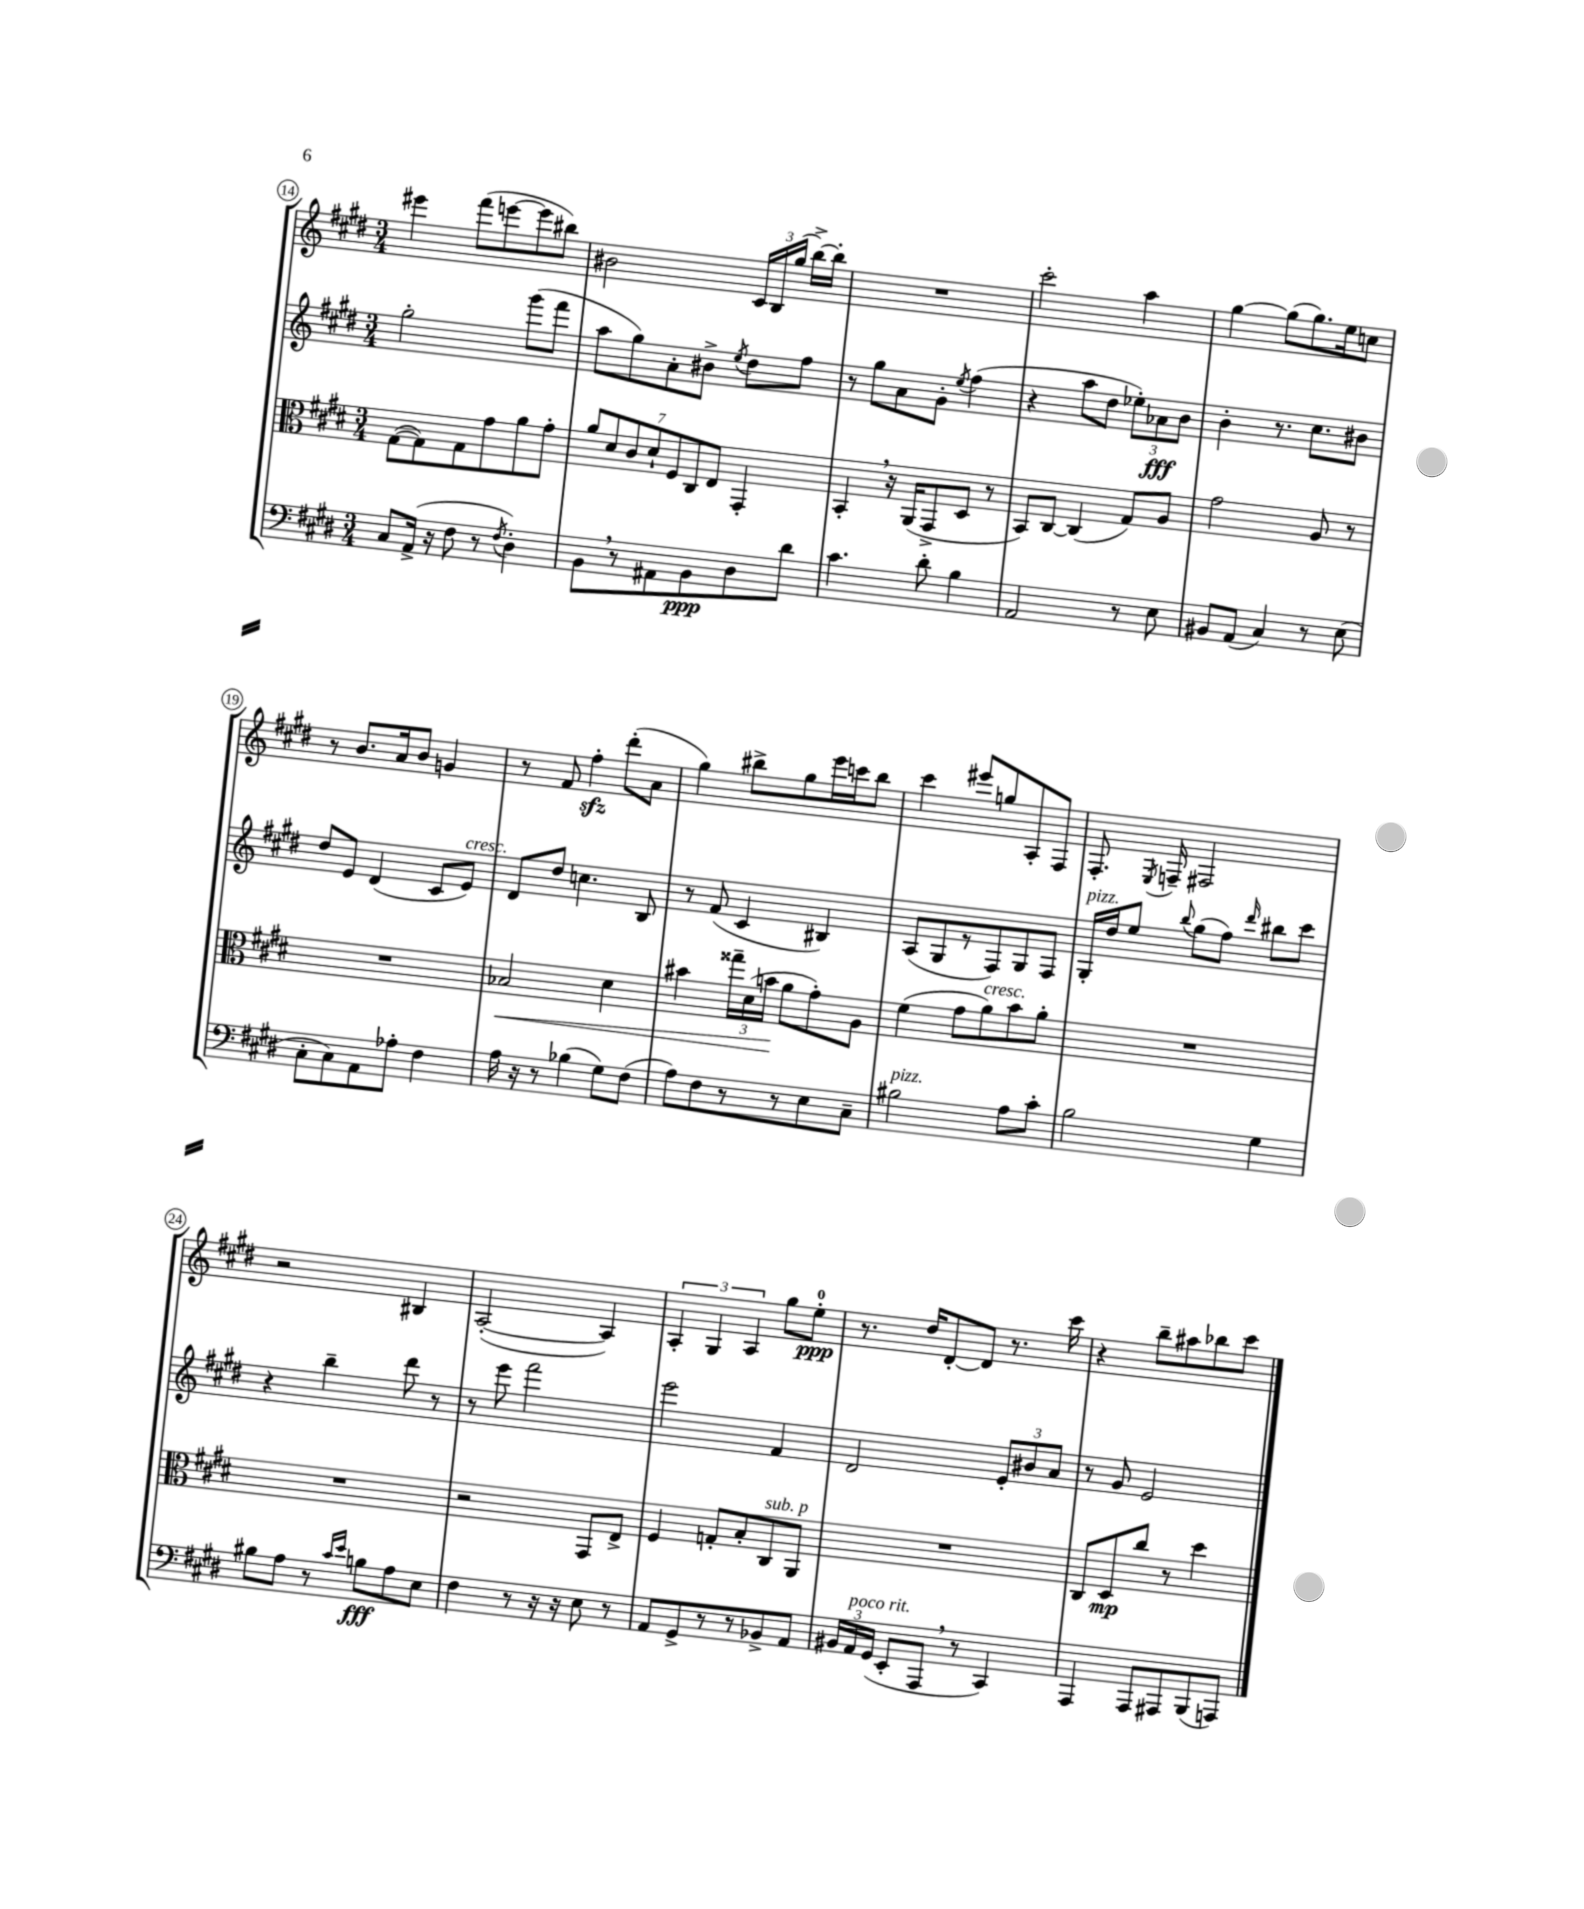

**kern	**dynam	**kern	**dynam	**kern	**dynam	**kern	**dynam
*part4	*part4	*part3	*part3	*part2	*part2	*part1	*part1
*staff4	*staff4	*staff3	*staff3	*staff2	*staff2	*staff1	*staff1
*clefF4	*	*clefC3	*	*clefG2	*	*clefG2	*
*k[f#c#g#d#]	*	*k[f#c#g#d#]	*	*k[f#c#g#d#]	*	*k[f#c#g#d#]	*
*M3/4	*	*M3/4	*	*M3/4	*	*M3/4	*
=14	=14	=14	=14	=14	=14	=14	=14
8C#/L	.	([8G#\L	.	2gg#'\	.	4eee#X\	.
(16AA^/Jk	.	8G#\])	.	.	.	.	.
16r	.	.	.	.	.	.	.
8F#\	.	8G#\	.	.	.	(8fff#\L	.
8r	.	8g#\	.	.	.	[8eeen\	.
8qF#/	.	.	.	.	.	.	.
4D#'\)	.	8a\	.	(8ggg#\L	.	8eee\]	.
.	.	8g#'\J	.	8fff#\J	.	8bb#X\J)	.
=15	=15	=15	=15	=15	=15	=15	=15
8BB,\L	.	14a/L	.	8aa\L	.	2b#X\	.
.	.	14d#/	.	.	.	.	.
8r	.	.	.	8gg#\)	.	.	.
.	.	14c#/	.	.	.	.	.
.	.	14d#`/	.	.	.	.	.
8AA#X\	.	.	.	8a'\	.	.	.
.	.	14F#/	.	.	.	.	.
.	.	14C#/	.	.	.	.	.
8BB\	ppp	.	.	8b#X^\J	.	.	.
.	.	14E/J	.	.	.	.	.
.	.	.	.	8qee/	.	.	.
8D#\	.	4GG#'/	.	8dd#\L	.	24c#/LL	.
.	.	.	.	.	.	24B/	.
.	.	.	.	.	.	(24gg#/JJ	.
8d#\J	.	.	.	8ff#\J	.	[16bb^\LL)	.
.	.	.	.	.	.	16bb'\JJ]	.
=16	=16	=16	=16	=16	=16	=16	=16
4.c#\	.	4BB',/	.	8r	.	2.r	.
.	.	.	.	8gg#\L	.	.	.
.	.	16r	.	8a\	.	.	.
.	.	(16AA/KL	.	.	.	.	.
8d#'\	.	8GG#^/	.	8g#'\J	.	.	.
.	.	.	.	8qee/	.	.	.
4B\	.	8D#/J	.	(4ff#\	.	.	.
.	.	8r	.	.	.	.	.
=17	=17	=17	=17	=17	=17	=17	=17
2AA/	.	8BB/L)	.	4r	.	2ccc#'\	.
.	.	[8C#/J	.	.	.	.	.
.	.	(4C#/]	.	8aa\L	.	.	.
.	.	.	.	8dd#\J	.	.	.
8r	.	8G#/L)	.	12ee-X'\L)	.	4aa\	.
.	.	.	.	12a-X\	fff	.	.
8E\	.	8A/J	.	.	.	.	.
.	.	.	.	12b\J	.	.	.
=18	=18	=18	=18	=18	=18	=18	=18
8BB#X/L	.	2g#\	.	4b'\	.	[4gg#\	.
(8AA/J	.	.	.	.	.	.	.
4C#/)	.	.	.	8.r	.	(8gg#\L]	.
.	.	.	.	.	.	8.gg#\)	.
.	.	.	.	8.cc#\L	.	.	.
8r	.	8A/	.	.	.	.	.
.	.	.	.	.	.	16ee\k	.
(8E\	.	8r	.	8b#X\J	.	8ccn\J	.
!!LO:LB:g=z
=19	=19	=19	=19	=19	=19	=19	=19
8C#'\L	.	2.r	.	8dd#/L	.	8r	.
8C#\)	.	.	.	8e/J	.	8.b/L	.
8AA\	.	.	.	(4d#/	.	.	.
.	.	.	.	.	.	16a/k	.
8A-X'\J	.	.	.	.	.	8b/J	.
4F#\	.	.	.	8c#/L	.	4gn/	.
!	!	!	!	!LO:TX:a:i:t=cresc.	!	!	!
.	.	.	.	8e/J)	.	.	.
=20	=20	=20	=20	=20	=20	=20	=20
!	!	!	!LO:HP:b	!	!	!	!
16A\	.	2B-X/	<	8d#/L	.	8r	.
16r	.	.	.	.	.	.	.
8r	.	.	.	8dd#/J	.	8f#/	.
(4B-X\	.	.	.	4.ccn\	.	4ff#zz'\	.
8G#\L)	.	4d#\	.	.	.	(8ddd#'\L	.
(8F#\J	.	.	.	8B/	.	8a\J	.
=21	=21	=21	=21	=21	=21	=21	=21
8A\L)	.	4b#X\	.	8r	.	4gg#\)	.
8F#\	.	.	.	(8f#/	.	.	.
8r	.	24gg##X~\LL	.	4c#/	.	8bb#X^\L	.
.	.	(24d#\	.	.	.	.	.
.	.	24bn\JJ	.	.	.	.	.
8r	.	8a\L	[	.	.	8gg#\	.
8E\	.	8g#'\)	.	4B#X/)	.	16eee\L	.
.	.	.	.	.	.	16cccn\J	.
8C#~\J	.	8A\J	.	.	.	8bb#\J	.
=22	=22	=22	=22	=22	=22	=22	=22
!LO:TX:a:i:t=pizz.	!	!	!	!	!	!	!
2B#X\	.	(4f#\	.	(8A/L	.	4ccc#\	.
.	.	.	.	8G#/	.	.	.
.	.	8g#\L	.	8r	.	8eee#X/L	.
!	!	!LO:TX:a:i:t=cresc.	!	!	!	!	!
.	.	8a\)	.	8F#/)	.	8ggn/	.
8A\L	.	8b\	.	8G#/	.	8A'/	.
8c#'\J	.	8a'\J	.	8F#/J	.	8F#/J	.
=23	=23	=23	=23	=23	=23	=23	=23
!	!	!	!	!LO:TX:a:i:t=pizz.	!	!	!
2B\	.	2.r	.	16G#'/LL	.	8.F#'/	.
.	.	.	.	16dd#/J	.	.	.
.	.	.	.	8ee/J	.	.	.
.	.	.	.	.	.	8qE/	.
.	.	.	.	.	.	16Fn~/	.
.	.	.	.	8qqbb/	.	.	.
.	.	.	.	(8gg#\L	.	2F#X/	.
.	.	.	.	8ff#\J)	.	.	.
.	.	.	.	16qqddd#/	.	.	.
4G#\	.	.	.	8bb#X\L	.	.	.
.	.	.	.	8ccc#\J	.	.	.
!!LO:LB:g=z
=24	=24	=24	=24	=24	=24	=24	=24
8B#X\L	.	2.r	.	4r	.	2r	.
8A\J	.	.	.	.	.	.	.
8r	.	.	.	4bb~\	.	.	.
16qqc#/LL	.	.	.	.	.	.	.
16qqe/JJ	.	.	.	.	.	.	.
8Bn\L	fff	.	.	.	.	.	.
8A\	.	.	.	8ddd#\	.	4B#X/	.
8E\J	.	.	.	8r	.	.	.
=25	=25	=25	=25	=25	=25	=25	=25
4F#\	.	2r	.	8r	.	([2A'/	.
.	.	.	.	8eee\	.	.	.
8r	.	.	.	2fff#\	.	.	.
16r	.	.	.	.	.	.	.
16r	.	.	.	.	.	.	.
8E\	.	8GG#/L	.	.	.	4A/])	.
8r	.	8E^/J	.	.	.	.	.
=26	=26	=26	=26	=26	=26	=26	=26
8AA/L	.	4F#/	.	2eee\	.	6A'/	.
8GG#^/	.	.	.	.	.	.	.
.	.	.	.	.	.	6G#/	.
8r	.	8Gn'/L	.	.	.	.	.
.	.	.	.	.	.	6A/	.
8r	.	8B'/	.	.	.	.	.
!	!	!LO:TX:a:i:t=sub. p	!	!	!	!	!
8BB-X^/	.	8C#/	.	4f#/	.	8gg#\L	.
8AA/J	.	8AA/J	.	.	.	8ee'\J	ppp
=27	=27	=27	=27	=27	=27	=27	=27
24BB#X/LL	.	2.r	.	2d#/	.	8.r	.
!LO:TX:a:i:t=poco rit.	!	!	!	!	!	!	!
24AA/	.	.	.	.	.	.	.
(24GG#/JJ	.	.	.	.	.	.	.
8EE'/L	.	.	.	.	.	.	.
.	.	.	.	.	.	16dd#/KL	.
8AAA,/J	.	.	.	.	.	[8d#'/	.
8r	.	.	.	.	.	8d#/J]	.
4CC#/)	.	.	.	12e'/L	.	8.r	.
.	.	.	.	12b#X/	.	.	.
.	.	.	.	12a/J	.	.	.
.	.	.	.	.	.	16ccc#\	.
=28	=28	=28	=28	=28	=28	=28	=28
4AAA/	.	8C#/L	.	8r	.	4r	.
.	.	8D#/	mp	8g#/	.	.	.
8AAA/L	.	8cc#/J	.	2e/	.	8bb~\L	.
8AAA#X/	.	8r	.	.	.	8aa#X\	.
(8BBB/	.	4dd#\	.	.	.	8bb-X\	.
8AAAn/J)	.	.	.	.	.	8ccc#\J	.
==	==	==	==	==	==	==	==
*-	*-	*-	*-	*-	*-	*-	*-
